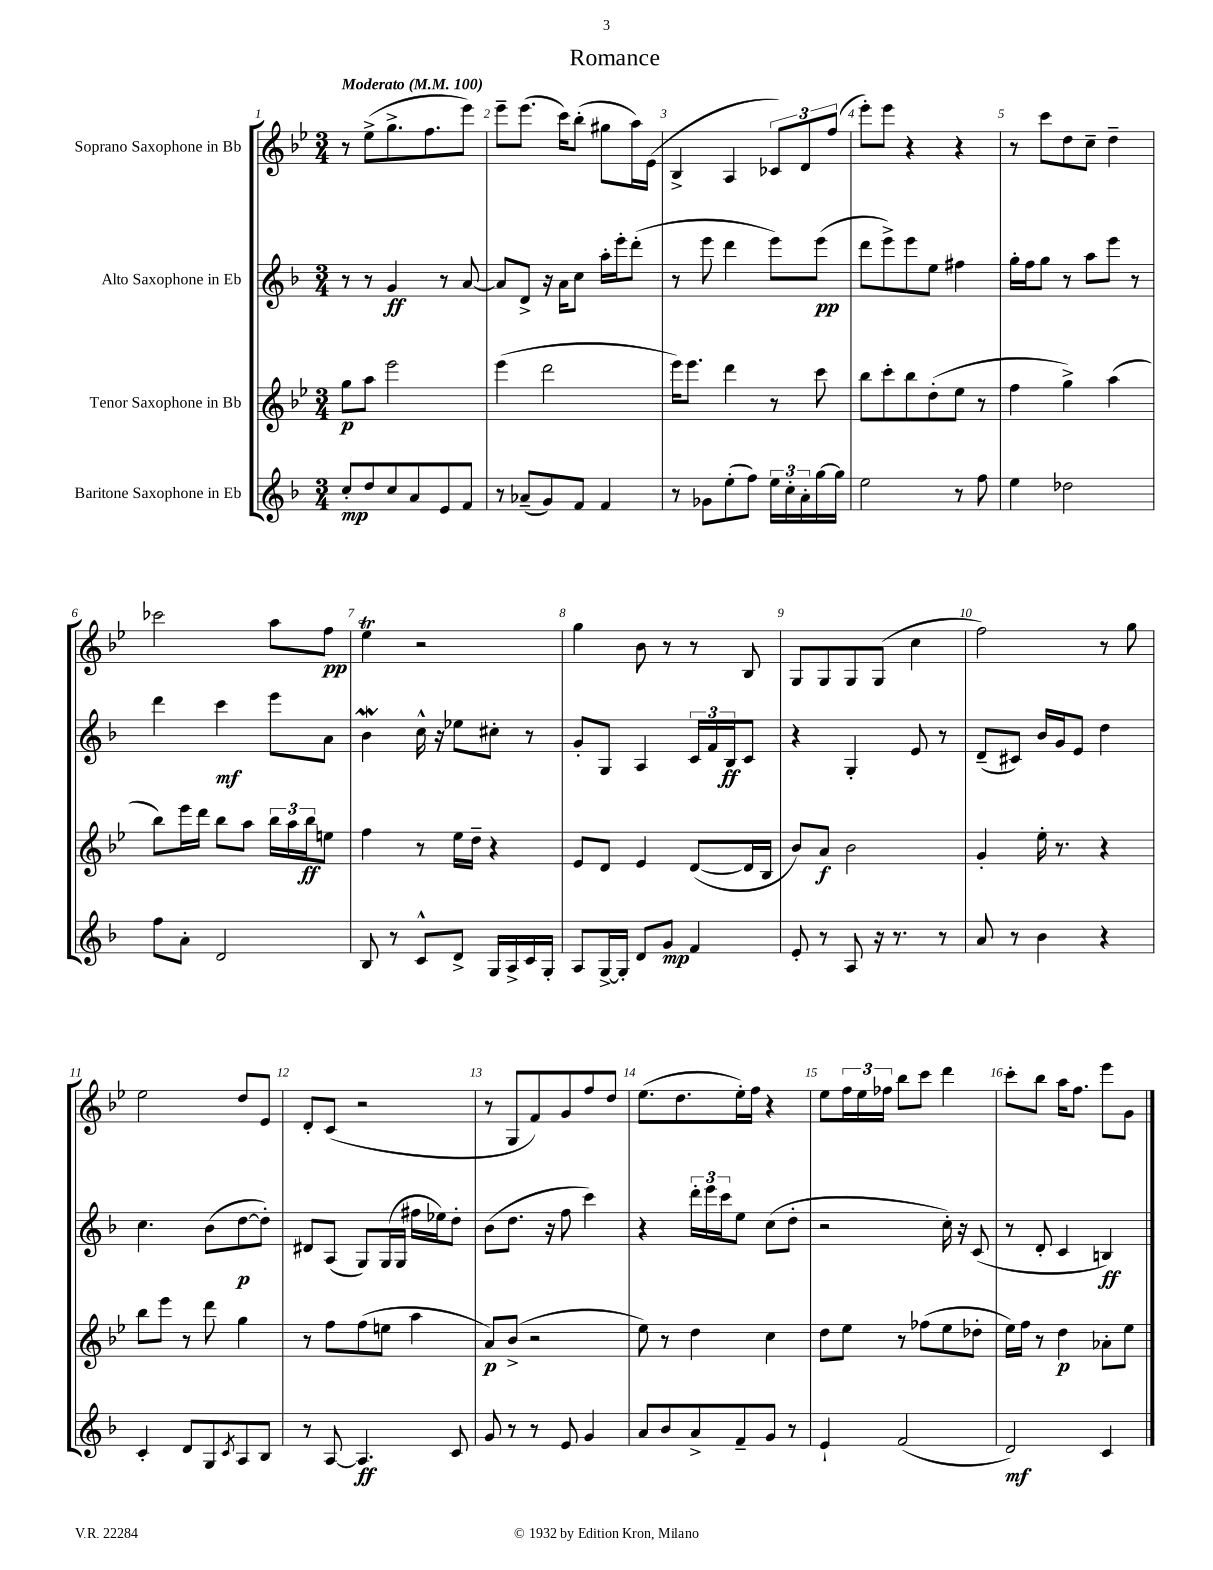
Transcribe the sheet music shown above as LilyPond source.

\header { title = "Romance" }
<<
\new StaffGroup <<
\new Staff = "s0" \with { instrumentName = "Soprano Saxophone in Bb" } {
    \clef treble \key bes \major \numericTimeSignature \time 3/4 \tempo "Moderato" 4 = 100
    r8 ees''8->( g''8.-> f''8. ees'''8) |
    ees'''8-- ees'''8.( c'''16) bes''8-.( gis''8 a''16) ees'16( |
    bes4-> a4 \tuplet 3/2 { ces'8) d'8 f''8( } |
    ees'''8-.) ees'''8 r4 r4 |
    r8 c'''8 d''8 c''8-- d''4-- |
    ces'''2 a''8 f''8\pp |
    ees''4\trill r2 |
    g''4 bes'8 r8 r8 bes8 |
    g8 g8 g8 g8( c''4 |
    f''2) r8 g''8 |
    ees''2 d''8 ees'8 |
    d'8-. c'8( r2 |
    r8 g8 f'8) g'8 f''8 d''8 |
    ees''8.( d''8. ees''16-.) f''16 r4 |
    ees''8 \tuplet 3/2 { f''16 ees''16 fes''16 } bes''8 c'''8 d'''4 |
    c'''8-. bes''8 a''16 f''8. ees'''8 g'8 \bar "|." |
}
\new Staff = "s1" \with { instrumentName = "Alto Saxophone in Eb" } {
    \clef treble \key f \major \numericTimeSignature \time 3/4
    r8 r8 g'4\ff r8 a'8~ |
    a'8 d'8-> r16 a'16 c''8 a''16-. e'''16-. d'''8-.( |
    r8 e'''8 d'''4 e'''8) e'''8\pp( |
    d'''8 e'''8->) e'''8 e''8 fis''4 |
    g''16-. f''16 g''8 r8 a''8 e'''8 r8 |
    d'''4 c'''4\mf e'''8 a'8 |
    bes'4\mordent c''16-^ r16 ees''8 cis''8-. r8 |
    g'8-. g8 a4 \tuplet 3/2 { c'16 f'16 bes16\ff } c'8 |
    r4 g4-. e'8 r8 |
    d'8--( cis'8) bes'16 g'16 e'8 d''4 |
    c''4. bes'8( d''8~\p d''8-.) |
    dis'8 a8( g8) g16( g16 fis''16 ees''16) d''8-. |
    bes'8( d''8. r16 f''8 c'''4) |
    r4 \tuplet 3/2 { d'''16-. e'''16 c'''16 } e''8 c''8( d''8-. |
    r2 c''16-.) r16 c'8( |
    r8 d'8-. c'4 b4\ff) \bar "|." |
}
\new Staff = "s2" \with { instrumentName = "Tenor Saxophone in Bb" } {
    \clef treble \key bes \major \numericTimeSignature \time 3/4
    g''8\p a''8 ees'''2 |
    ees'''4( d'''2 |
    ees'''16) ees'''8. d'''4 r8 c'''8 |
    bes''8 c'''8-. bes''8 d''8-.( ees''8 r8 |
    f''4 g''4->) a''4( |
    bes''8) ees'''16 d'''16 bes''8 a''8 \tuplet 3/2 { bes''16 a''16 bes''16\ff } e''8 |
    f''4 r8 ees''16 d''16-- r4 |
    ees'8 d'8 ees'4 d'8~( d'16 bes16 |
    bes'8) a'8\f bes'2 |
    g'4-. ees''16-. r8. r4 |
    bes''8 ees'''8 r8 d'''8 g''4 |
    r8 f''8 f''8( e''8 a''4 |
    a'8\p) bes'8->( r2 |
    ees''8) r8 d''4 c''4 |
    d''8 ees''8 r8 fes''8( ees''8 des''8-. |
    ees''16) f''16 r8 d''4\p aes'8-. ees''8 \bar "|." |
}
\new Staff = "s3" \with { instrumentName = "Baritone Saxophone in Eb" } {
    \clef treble \key f \major \numericTimeSignature \time 3/4
    c''8-.\mp d''8 c''8 a'8 e'8 f'8 |
    r8 aes'8--( g'8) f'8 f'4 |
    r8 ges'8 e''8-.( f''8) \tuplet 3/2 { e''16 c''16-. a'16-. } g''16~ g''16 |
    e''2 r8 f''8 |
    e''4 des''2 |
    f''8 a'8-. d'2 |
    bes8 r8 c'8-^ d'8-> g16 a16-> c'16 g16-. |
    a8 g16~-> g16-. d'8 g'8\mp f'4 |
    e'8-. r8 a8 r16 r8. r8 |
    a'8 r8 bes'4 r4 |
    c'4-. d'8 g8 \acciaccatura { c'8 } a8 bes8 |
    r8 a8~ a4.\ff c'8 |
    g'8 r8 r8 e'8 g'4 |
    a'8 bes'8 a'8-> f'8-- g'8 r8 |
    e'4-! f'2( |
    d'2\mf) c'4 \bar "|." |
}
>>
>>
\layout { \context { \Score \override BarNumber.break-visibility = ##(#f #t #t) barNumberVisibility = #all-bar-numbers-visible } }
